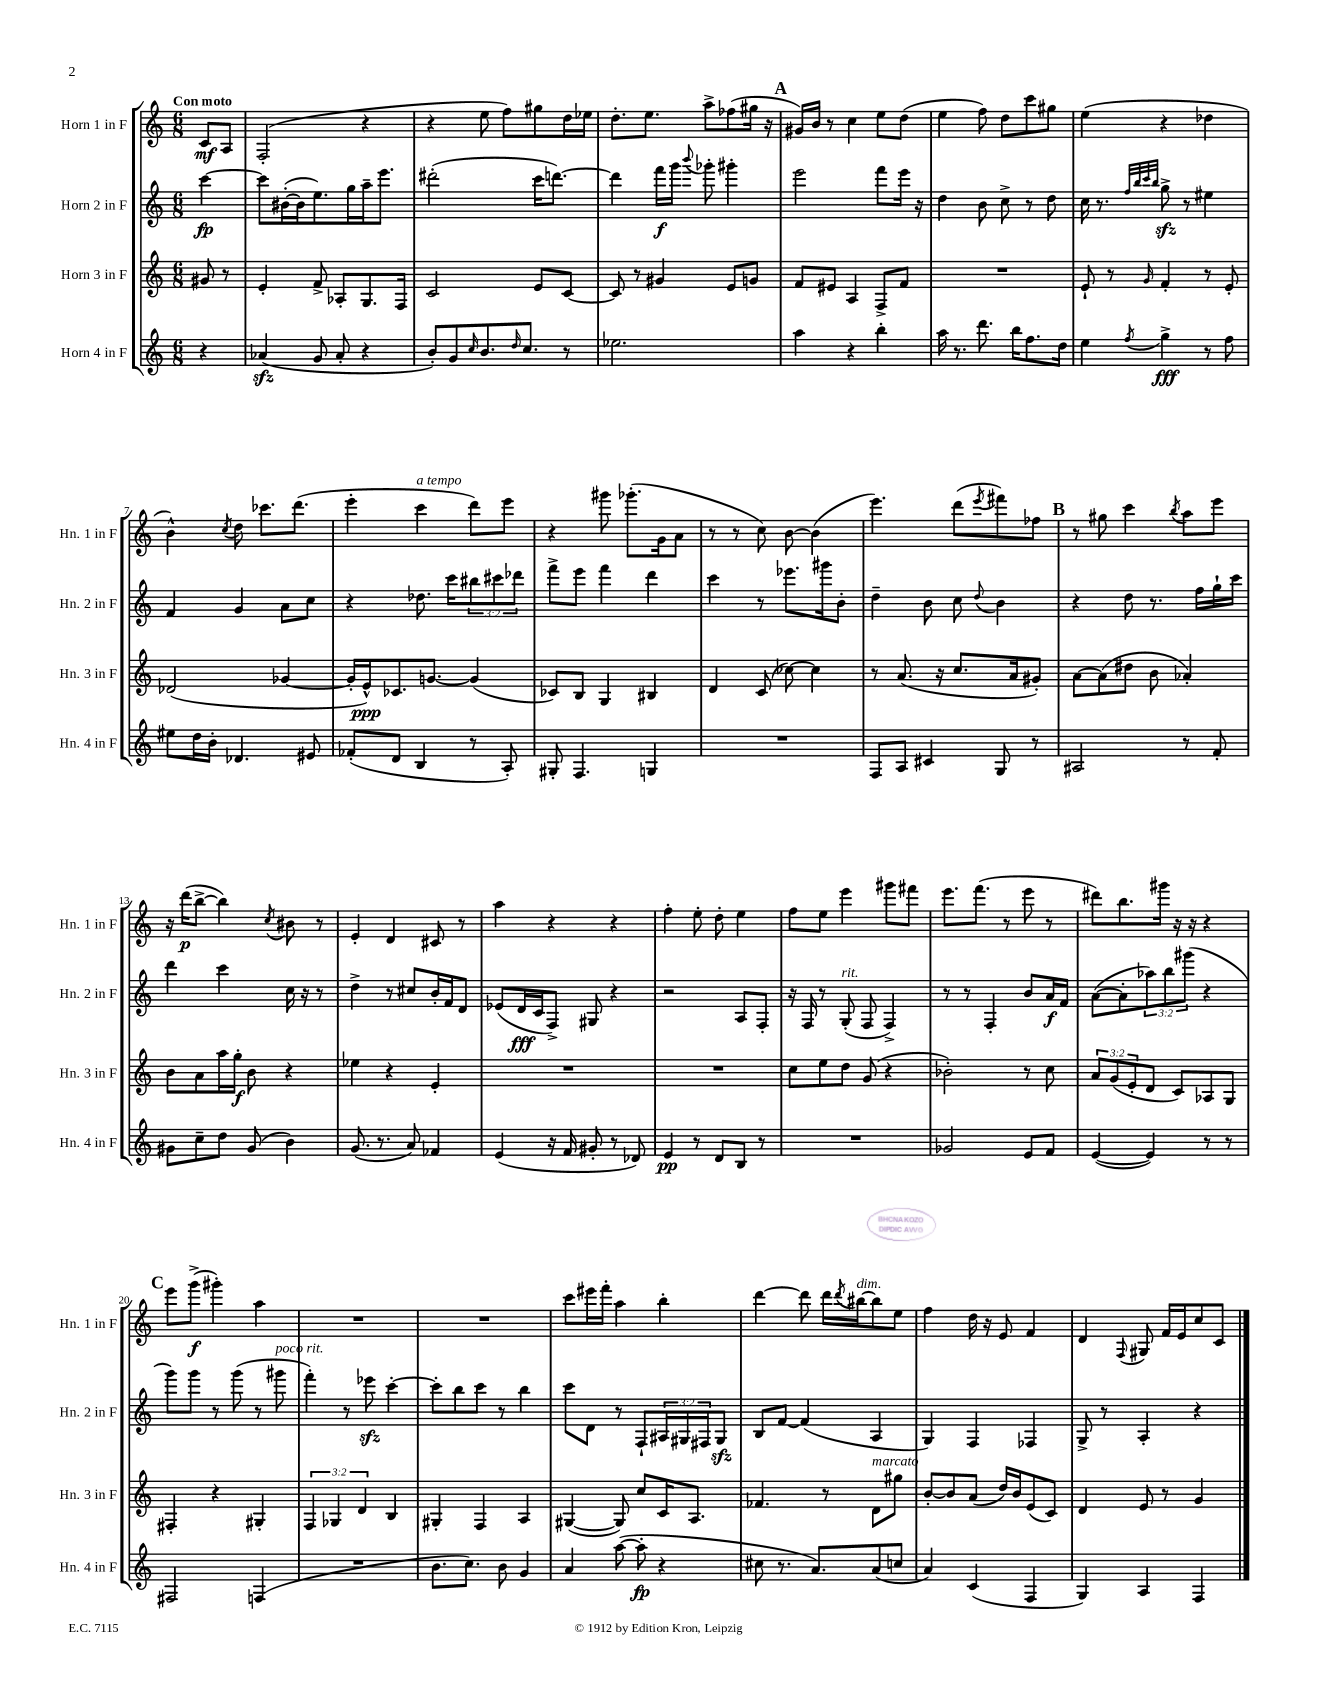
<<
\new StaffGroup <<
\new Staff = "s0" \with { instrumentName = "Horn 1 in F" shortInstrumentName = "Hn. 1 in F" } {
    \clef treble \key c \major \numericTimeSignature \time 6/8 \partial 4 \tempo "Con moto"
    c'8\mf a8 |
    f2-.( r4 |
    r4 e''8 f''8) gis''8 d''16 ees''16 |
    d''8.-. e''8. a''8-> fes''8( gis''16 r16 |
    \mark \markup { \bold "A" } gis'16) b'16 r8 c''4 e''8 d''8( |
    e''4 f''8) d''8 c'''8 gis''8 |
    e''4( r4 des''4 |
    b'4-^) \acciaccatura { c''8 } d''8 ces'''8. d'''8.( |
    e'''4-. c'''4^\markup { \italic "a tempo" } d'''8) e'''8 |
    r4 gis'''8 ges'''8.-.( g'16 a'8 |
    r8 r8 c''8) b'8~ b'4( |
    e'''4.) d'''8( \acciaccatura { e'''8 } fis'''8) fes''8 |
    \mark \markup { \bold "B" } r8 gis''8 c'''4 \acciaccatura { b''8 } a''8 e'''8 |
    r16 d'''16\p( b''8~-> b''4) \acciaccatura { c''8 } bis'8 r8 |
    e'4-. d'4 cis'8 r8 |
    a''4 r4 r4 |
    f''4-. e''8-. d''8-. e''4 |
    f''8 e''8 e'''4 gis'''8 fis'''8 |
    e'''8. f'''8.( r8 e'''8 r8 |
    dis'''8) b''8. gis'''16 r16 r16 r4 |
    \mark \markup { \bold "C" } e'''8 g'''8->\f( gis'''4-.) a''4 |
    R2. |
    R2. |
    c'''8 eis'''16 f'''16-. a''4 b''4-. |
    d'''4~ d'''8 d'''16 \acciaccatura { d'''8 } bis''16~^\markup { \italic "dim." } bis''8 e''8 |
    f''4 d''16 r16 e'8 f'4 |
    d'4 \appoggiatura { f8 } gis8 f'16 e'16 c''8 c'8 \bar "|." |
}
\new Staff = "s1" \with { instrumentName = "Horn 2 in F" shortInstrumentName = "Hn. 2 in F" } {
    \clef treble \key c \major \numericTimeSignature \time 6/8 \override Staff.TupletNumber.text = #tuplet-number::calc-fraction-text \partial 4
    c'''4~\fp |
    c'''8 bis'16~-.( bis'16 e''8.) g''16 a''16-- e'''8. |
    dis'''2-.( c'''16 d'''8.~) |
    d'''4 f'''16\f g'''16 \appoggiatura { b'''8 } ges'''8-. gis'''4-. |
    \mark \markup { \bold "A" } e'''2 f'''8 e'''16 r16 |
    d''4 b'8 c''8-> r8 d''8 |
    c''16 r8. \grace { f''32 b''32 c'''32 b''32 } g''8->\sfz r8 eis''4 |
    f'4 g'4 a'8 c''8 |
    r4 des''8. c'''16 \tuplet 3/2 { bis''8 cis'''8 des'''8 } |
    f'''8-> e'''8 f'''4 d'''4 |
    c'''4 r8 ees'''8. gis'''16 b'8-. |
    d''4-- b'8 c''8 \appoggiatura { d''8 } b'4 |
    \mark \markup { \bold "B" } r4 d''8 r8. f''16 g''16-! c'''16 |
    d'''4 c'''4 c''16 r16 r8 |
    d''4-> r8 cis''8 b'16-. f'16 d'8 |
    ees'8( d'16\fff c'16 f8->) gis8 r4 |
    r2 a8 f8-. |
    r16 f16 r8 g8-.^\markup { \italic "rit." }( f8 f4->) |
    r8 r8 f4-. b'8 a'16\f f'16 |
    a'8~( a'8-. \tuplet 3/2 { aes''8) b''8 gis'''8( } r4 |
    \mark \markup { \bold "C" } g'''8) g'''8 r8 g'''8( r8 gis'''8^\markup { \italic "poco rit." } |
    f'''4-.) r8 ees'''8\sfz c'''4~-. |
    c'''8-. b''8 c'''8 r8 b''4 |
    c'''8 d'8 r8 f8-! \tuplet 3/2 { ais16 gis16 fis16 } gis8\sfz |
    b8 f'8~ f'4( a4 |
    g4) f4 fes4 |
    g8-> r8 a4-. r4 \bar "|." |
}
\new Staff = "s2" \with { instrumentName = "Horn 3 in F" shortInstrumentName = "Hn. 3 in F" } {
    \clef treble \key c \major \numericTimeSignature \time 6/8 \override Staff.TupletNumber.text = #tuplet-number::calc-fraction-text \partial 4
    gis'8 r8 |
    e'4-. f'8-> aes8-. g8. f16 |
    c'2 e'8 c'8~ |
    c'8 r8 gis'4 e'8 g'8 |
    \mark \markup { \bold "A" } f'8 eis'8 a4 f8-> f'8 |
    R2. |
    e'8-! r8 \grace { g'16 } f'4-. r8 e'8-. |
    des'2( ges'4~ |
    ges'16-. e'16-^\ppp) ces'8. g'8.~ g'4( |
    ces'8) b8 g4 bis4 |
    d'4 c'8( ces''8~) ces''4 |
    r8 a'8.( r16 c''8. a'16 gis'8-.) |
    \mark \markup { \bold "B" } a'8~ a'8( dis''8 b'8 aes'4-.) |
    b'8 a'8 a''16 g''16-.\f b'8 r4 |
    ees''4 r4 e'4-. |
    R2. |
    R2. |
    c''8 e''8 d''8 g'8( r4 |
    bes'2-.) r8 c''8 |
    \tuplet 3/2 { a'8 g'8( e'8-. } d'8 c'8) aes8 g8 |
    \mark \markup { \bold "C" } fis4-. r4 gis4-. |
    \tuplet 3/2 { f4 ges4 d'4 } b4 |
    gis4-. f4 a4 |
    gis4~( gis8) c''8 c'16 a8. |
    fes'4. r8 d'8^\markup { \italic "marcato" } gis''8 |
    b'8~-. b'8 a'8( d''16) b'16 e'8( c'8) |
    d'4 e'8 r8 g'4 \bar "|." |
}
\new Staff = "s3" \with { instrumentName = "Horn 4 in F" shortInstrumentName = "Hn. 4 in F" } {
    \clef treble \key c \major \numericTimeSignature \time 6/8 \partial 4
    r4 |
    aes'4\sfz( g'8 aes'8-. r4 |
    b'8-.) g'8 \grace { c''16 } b'8. \grace { d''16 } c''8. r8 |
    ees''2. |
    \mark \markup { \bold "A" } a''4 r4 b''4-. |
    a''16 r8. d'''8. b''16 f''8. d''16 |
    e''4 \acciaccatura { f''8 } g''4->\fff r8 f''8 |
    eis''8 d''16 b'16-. des'4. eis'8 |
    fes'8-.( d'8 b4 r8 a8-.) |
    gis8-. f4. g4 |
    R2. |
    f8 a8 cis'4 g8 r8 |
    \mark \markup { \bold "B" } ais2 r8 f'8-. |
    gis'8 c''8-- d''8 gis'8( b'4) |
    g'8.( r8. a'8) fes'4 |
    e'4( r16 f'16 gis'8-. r8 des'8) |
    e'4\pp r8 d'8 b8 r8 |
    R2. |
    ges'2 e'8 f'8 |
    e'4~( e'4) r8 r8 |
    \mark \markup { \bold "C" } fis2 f4( |
    R2. |
    b'8. c''8.) b'8 g'4 |
    a'4 a''8~( a''8-.\fp r4 |
    cis''8 r8. a'8.) a'8( c''8 |
    a'4) c'4( f4 |
    g4) a4 f4 \bar "|." |
}
>>
>>
